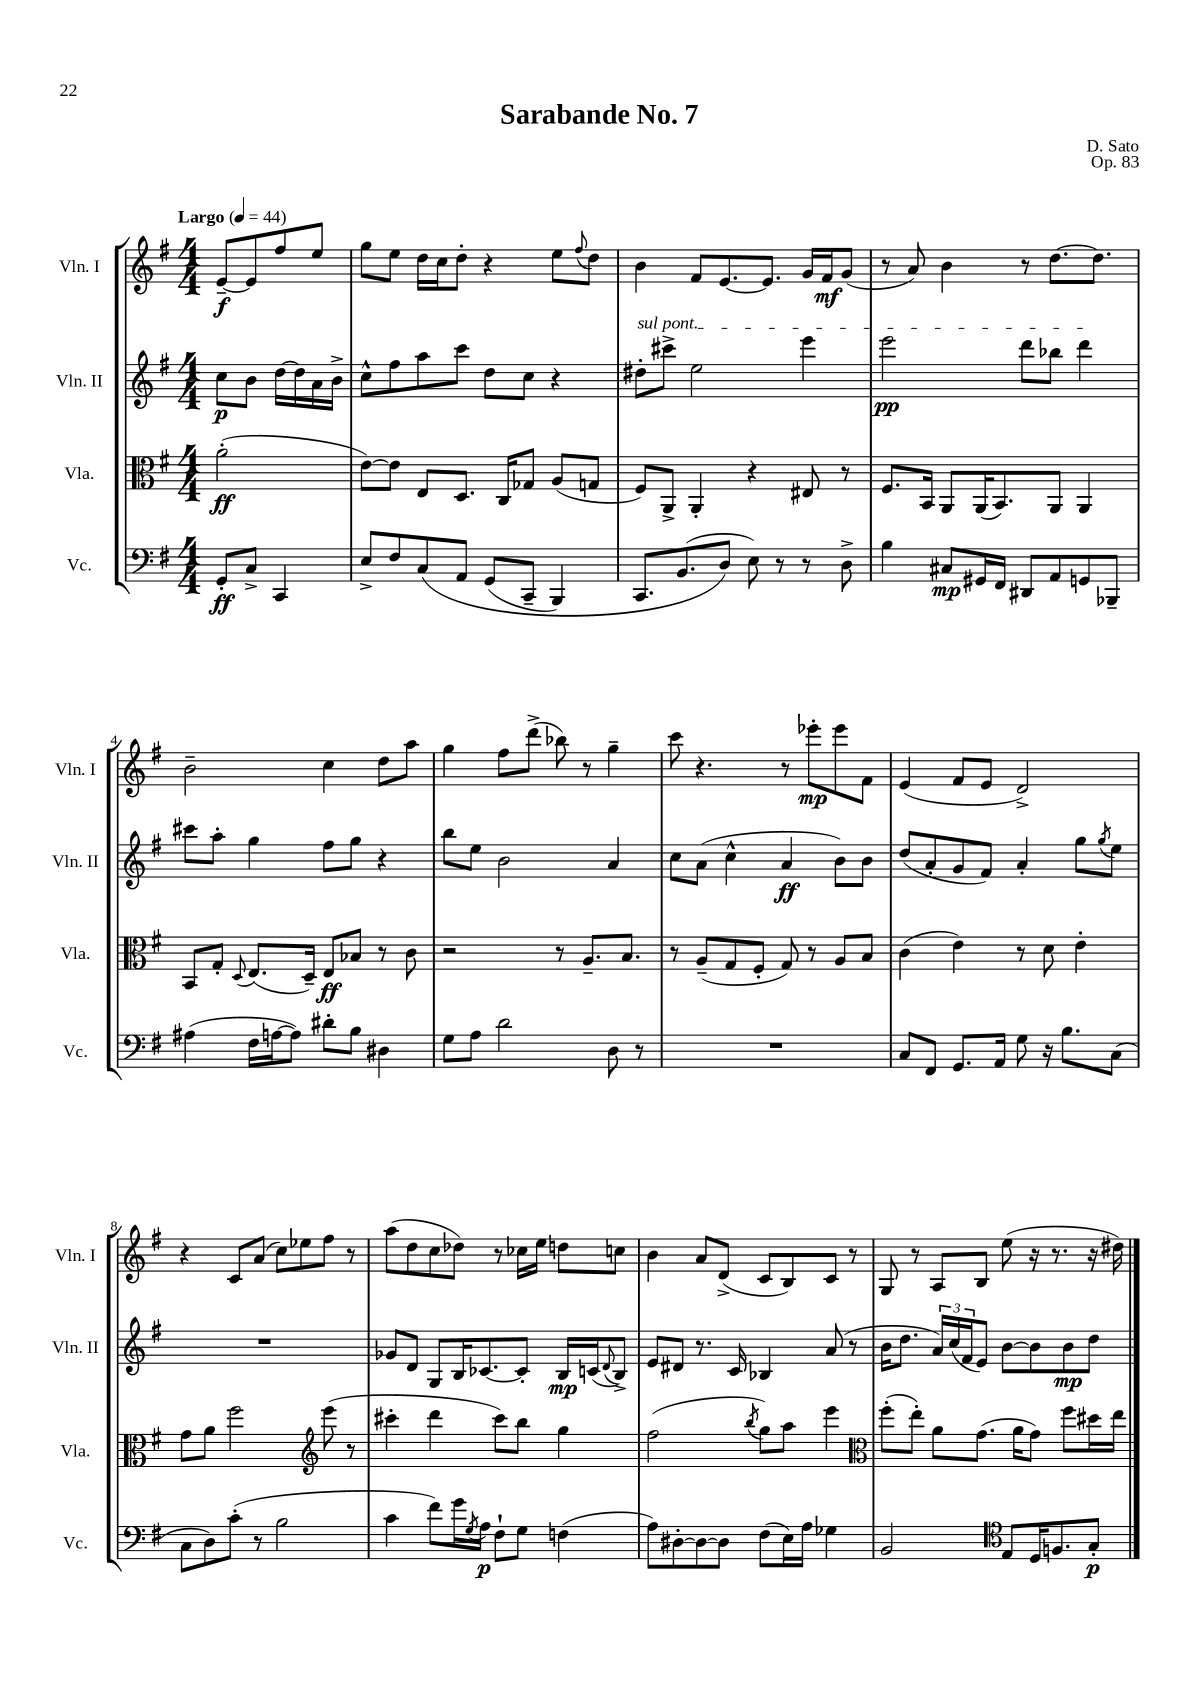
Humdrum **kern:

**kern	**kern	**kern	**kern
*staff4	*staff3	*staff2	*staff1
*clefF4	*clefC3	*clefG2	*clefG2
*k[f#]	*k[f#]	*k[f#]	*k[f#]
*M4/4	*M4/4	*M4/4	*M4/4
*MM44	*MM44	*MM44	*MM44
8GG'/L	(2a'\	8cc\L	[8e~/L
8C^/J	.	8b\J	8e/]
4CC/	.	[16dd\LL	8ff#/
.	.	16dd\]	.
.	.	16a\	8ee/J
.	.	16b^\JJ	.
=	=	=	=
8E^/L	[8e\L)	8cc^^\L	8gg\L
8F#/	8e\]J	8ff#\	8ee\J
&(8C/	8E/L	8aa\	16dd\LL
.	.	.	16cc\J
8AA/J	8.D/J	8ccc\J	8dd'\J
(8GG/L	.	8dd\L	4r
.	16C/LK	.	.
8CC~/J	8G-/J	8cc\J	.
4BBB/)	(8A/L	4r	8ee\L
.	.	.	8qqff#/
.	8G/J	.	8dd\J
=	=	=	=
8.CC/L	8F#/L)	8dd#'\L	4b\
.	8AA^/J	8ccc#^\J	.
(8.BB/	.	.	.
.	4AA'/	2ee\	8f#/L
8D/J&)	.	.	[8.e/
8E\)	4r	.	.
.	.	.	8.e/]J
8r	.	.	.
8r	8E#/	4eee\	16g/LL
.	.	.	16f#/J
8D^\	8r	.	(8g/J
=	=	=	=
4B\	8.F#/L	2eee\	8r
.	.	.	8a/)
.	16BB/Jk	.	.
8C#/L	8AA/L	.	4b\
16GG#/L	(16AA/K	.	.
16FF#/JJ	8.BB/)	.	.
8DD#/L	.	8ddd\L	8r
8AA/	8AA/J	8bb-\J	[8.dd\L
8GG/	4AA/	4ddd\	.
.	.	.	8.dd\]J
8BBB-~/J	.	.	.
=	=	=	=
(4A#\	8BB/L	8ccc#\L	2b~\
.	8G'/J	8aa'\J	.
.	8qqD/	.	.
16F#\LL	(8.E/L	4gg\	.
[16A\J	.	.	.
8A\]J)	.	.	.
.	16D~/Jk)	.	.
8d#'\L	8E/L	8ff#\L	4cc\
8B\J	8B-/J	8gg\J	.
4D#\	8r	4r	8dd\L
.	8c\	.	8aa\J
=	=	=	=
8G\L	2r	8bb\L	4gg\
8A\J	.	8ee\J	.
2d\	.	2b\	8ff#\L
.	.	.	(8ddd^\J
.	8r	.	8bb-\)
.	8.A~/L	.	8r
8D\	.	4a/	4gg~\
.	8.B/J	.	.
8r	.	.	.
=	=	=	=
1r	8r	8cc\L	8ccc\
.	(8A~/L	(8a\J	4.r
.	8G/	4cc^^\	.
.	8F#'/J	.	.
.	8G/)	4a/	8r
.	8r	.	8eee-'\L
.	8A/L	8b\L)	8eee-\
.	8B/J	8b\J	8f#\J
=	=	=	=
8C/L	(4c\	(8dd/L	(4e/
8FF#/J	.	8a'/	.
8.GG/L	4e\)	8g/	8f#/L
.	.	8f#/J)	8e/J
16AA/Jk	.	.	.
8G\	8r	4a'/	2d^/)
16r	8d\	.	.
8.B\L	.	.	.
.	4e'\	8gg\L	.
.	.	8qgg/	.
(8C\J	.	8ee\J	.
=	=	=	=
8C\L	8g\L	1r	4r
8D\)	8a\J	.	.
(8c'\J	2ff#\	.	8c/L
8r	.	.	(8a/J
2B\	.	.	8cc\L)
.	.	.	8ee-\
*	*clefG2	*	*
.	(8eee\	.	8ff#\J
.	8r	.	8r
=	=	=	=
4c\	4ccc#'\	8g-/L	(8aa\L
.	.	8d/J	8dd\
8f#\L)	4ddd\	8G/L	8cc\
16g\L	.	16B/K	8dd-\J)
8qG/	.	.	.
16A\JJ	.	[8.c-/	.
8F#`\L	8ccc#\L)	.	8r
8G\J	8bb\J	8c-'/]J	16cc-\LL
.	.	.	16ee\JJ
(4F\	4gg\	16B/LL	8dd\L
.	.	(16c/J	.
.	.	8qqd/	.
.	.	8B^/J)	8cc\J
=	=	=	=
8A\L)	(2ff#\	8e/L	4b\
[8D#'\	.	8d#/J	.
8D#\_	.	8.r	8a/L
8D#\]J	.	.	(8d^/J
.	.	16c/	.
.	8qbb/	.	.
(8F#\L	8gg\L)	4B-/	8c/L
16E\L)	8aa\J	.	8B/)
16A\JJ	.	.	.
4G-\	4eee\	(8a/	8c/J
.	.	8r	8r
=	=	=	=
*	*clefC3	*	*
2BB/	(8ff#'\L	16b\LK	8G/
.	.	8.dd\J	.
.	8ee'\J)	.	8r
.	8a\L	24a/LL)	8A/L
.	.	(24cc/	.
.	.	24f#/J	.
.	(8.g\J	8e/J)	8B/J
*clefC4	*	*	*
8E/L	.	[8b\L	(8ee\
.	16a\LK	.	.
16D/K	8g\J)	8b\]	16r
8.F/	.	.	8.r
.	8ff#\L	8b\	.
8G'/J	16dd#\L	8dd\J	16r
.	16ee\JJ	.	16dd#\)
==	==	==	==
*-	*-	*-	*-
